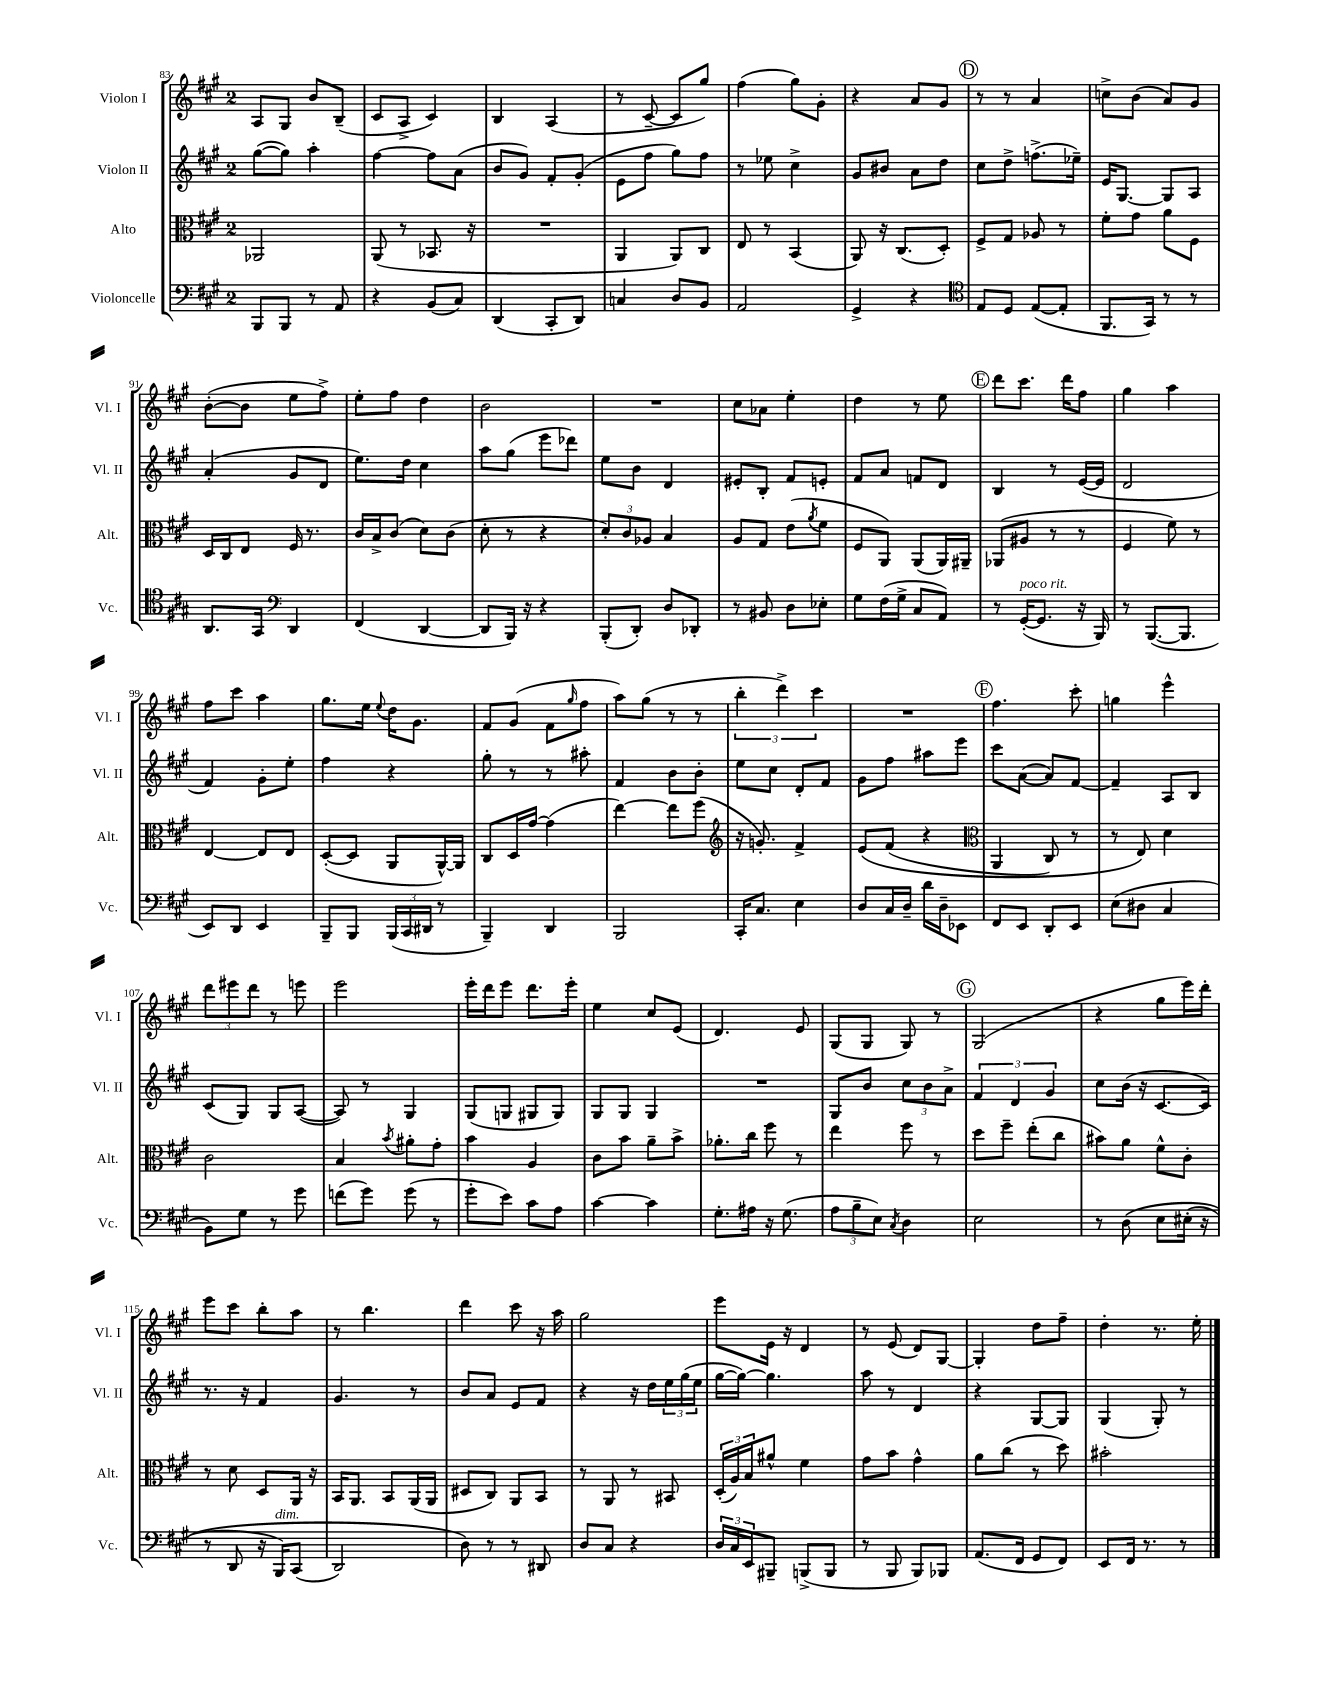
<<
\new StaffGroup <<
\new Staff = "s0" \with { instrumentName = "Violon I" shortInstrumentName = "Vl. I" } {
    \clef treble \key a \major \once \override Staff.TimeSignature.style = #'single-digit \time 2/4
    a8 gis8 b'8 b8--( |
    cis'8 a8-> cis'4) |
    b4 a4( |
    r8 cis'8~-- cis'8 gis''8) |
    fis''4( gis''8) gis'8-. |
    r4 a'8 gis'8 |
    \mark \markup { \circle "D" } r8 r8 a'4 |
    c''8-> b'8( a'8) gis'8 |
    b'8~-.( b'8 e''8 fis''8->) |
    e''8-. fis''8 d''4 |
    b'2 |
    R2 |
    cis''8 aes'8 e''4-. |
    d''4 r8 e''8 |
    \mark \markup { \circle "E" } d'''8 cis'''8. d'''16 fis''8 |
    gis''4 a''4 |
    fis''8 cis'''8 a''4 |
    gis''8. e''16 \appoggiatura { e''8 } d''16 gis'8. |
    fis'8 gis'8( fis'8 \grace { gis''16 } fis''8 |
    a''8) gis''8( r8 r8 |
    \tuplet 3/2 { b''4-. d'''4->) cis'''4 } |
    R2 |
    \mark \markup { \circle "F" } fis''4. cis'''8-. |
    g''4 e'''4-^ |
    \tuplet 3/2 { d'''8 eis'''8 d'''8 } r8 e'''8 |
    e'''2 |
    e'''16-. d'''16 e'''8 d'''8. e'''16-. |
    e''4 cis''8 e'8( |
    d'4.) e'8 |
    gis8( gis8 gis8) r8 |
    \mark \markup { \circle "G" } gis2( |
    r4 gis''8 e'''16) d'''16-. |
    e'''8 cis'''8 b''8-. a''8 |
    r8 b''4. |
    d'''4 cis'''8 r16 a''16 |
    gis''2 |
    e'''8 e'16 r16 d'4 |
    r8 e'8( d'8) gis8~ |
    gis4-. d''8 fis''8-- |
    d''4-. r8. e''16-. \bar "|." |
}
\new Staff = "s1" \with { instrumentName = "Violon II" shortInstrumentName = "Vl. II" } {
    \clef treble \key a \major \once \override Staff.TimeSignature.style = #'single-digit \time 2/4
    gis''8~( gis''8) a''4-. |
    fis''4~ fis''8 a'8( |
    b'8 gis'8) fis'8-. gis'8-.( |
    e'8 fis''8 gis''8) fis''8 |
    r8 ees''8 cis''4-> |
    gis'8 bis'8 a'8 d''8 |
    \mark \markup { \circle "D" } cis''8 d''8-> f''8.->( ees''16--) |
    e'16 gis8.~ gis8 a8 |
    a'4-.( gis'8 d'8 |
    e''8.) d''16 cis''4 |
    a''8 gis''8( e'''8 des'''8) |
    e''8 b'8 d'4 |
    eis'8-. b8-. fis'8 e'8-. |
    fis'8 a'8 f'8 d'8 |
    \mark \markup { \circle "E" } b4 r8 e'16~( e'16 |
    d'2 |
    fis'4) gis'8-. e''8-. |
    fis''4 r4 |
    gis''8-. r8 r8 ais''8-. |
    fis'4 b'8 b'8-. |
    e''8 cis''8 d'8-. fis'8 |
    gis'8 fis''8 ais''8 e'''8 |
    \mark \markup { \circle "F" } cis'''8 a'8~( a'8) fis'8~ |
    fis'4-- a8 b8 |
    cis'8( gis8) gis8 a8~( |
    a8) r8 gis4 |
    gis8( g8 gis8 gis8) |
    gis8 gis8 gis4 |
    R2 |
    gis8 b'8 \tuplet 3/2 { cis''8 b'8 a'8-> } |
    \mark \markup { \circle "G" } \tuplet 3/2 { fis'4 d'4 gis'4 } |
    cis''8 b'16( r16 cis'8.~ cis'16) |
    r8. r16 fis'4 |
    gis'4. r8 |
    b'8 a'8 e'8 fis'8 |
    r4 r16 d''16 \tuplet 3/2 { e''16 gis''16( e''16 } |
    gis''16~ gis''16~) gis''4. |
    a''8 r8 d'4 |
    r4 gis8~ gis8 |
    gis4( gis8-.) r8 \bar "|." |
}
\new Staff = "s2" \with { instrumentName = "Alto" shortInstrumentName = "Alt." } {
    \clef alto \key a \major \once \override Staff.TimeSignature.style = #'single-digit \time 2/4
    aes,2 |
    a,8( r8 bes,8. r16 |
    R2 |
    a,4 a,8) cis8 |
    e8 r8 b,4( |
    a,8) r16 cis8.( d8-.) |
    \mark \markup { \circle "D" } fis8-> gis8 aes8 r8 |
    fis'8-. gis'8 a'8 fis8 |
    d16 cis16 e8 fis16 r8. |
    cis'16 b16-> cis'8( d'8) cis'8( |
    d'8-. r8 r4 |
    \tuplet 3/2 { d'8-.) cis'8 aes8 } b4 |
    a8 gis8 e'8( \acciaccatura { a'8 } fis'8 |
    fis8 a,8) a,8( a,16) ais,16-- |
    \mark \markup { \circle "E" } aes,8( ais8 r8 r8 |
    fis4 fis'8) r8 |
    e4~ e8 e8 |
    d8~-.( d8 a,8 a,16~-^) a,16 |
    cis8 d16 gis'16~ gis'4( |
    e''4~) e''8 fis''8( |
    \clef treble r16 g'8.-.) fis'4-> |
    e'8\( fis'8( r4 |
    \mark \markup { \circle "F" } \clef alto a,4 cis8) r8 |
    r8 e8\) d'4 |
    cis'2 |
    b4 \acciaccatura { b'8 } ais'8-. gis'8-. |
    b'4 a4 |
    cis'8 b'8 a'8-- b'8-> |
    aes'8.-. cis''16 fis''8 r8 |
    e''4 fis''8 r8 |
    \mark \markup { \circle "G" } d''8 fis''8-- e''8-.( cis''8 |
    bis'8) a'8 fis'8-^ cis'8-. |
    r8 d'8 d8 a,16 r16 |
    b,16 a,8. b,8 a,16( a,16 |
    dis8 cis8) a,8 b,8 |
    r8 a,8 r8 bis,8 |
    \tuplet 3/2 { d16-.( a16) b16 } ais'8-^ fis'4 |
    gis'8 b'8 gis'4-^ |
    a'8 cis''8( r8 d''8) |
    bis'2-. \bar "|." |
}
\new Staff = "s3" \with { instrumentName = "Violoncelle" shortInstrumentName = "Vc." } {
    \clef bass \key a \major \once \override Staff.TimeSignature.style = #'single-digit \time 2/4
    b,,8 b,,8 r8 a,8 |
    r4 b,8( cis8) |
    d,4( cis,8-. d,8) |
    c4 d8 b,8 |
    a,2 |
    gis,4-> r4 |
    \mark \markup { \circle "D" } \clef tenor e8 d8 e8~( e8-. |
    fis,8. gis,16) r8 r8 |
    a,8. gis,16 \clef bass d,4 |
    fis,4( d,4~ |
    d,8 b,,16) r16 r4 |
    b,,8-.( d,8-.) d8 des,8-. |
    r8 bis,8 d8 ees8-. |
    gis8 fis16( gis16-> cis8 a,8) |
    \mark \markup { \circle "E" } r8 gis,16~-.^\markup { \italic "poco rit." }( gis,8. r16 b,,16) |
    r8 b,,8.~( b,,8. |
    e,8) d,8 e,4 |
    b,,8-- b,,8 \tuplet 3/2 { b,,16( cis,16 dis,16 } r8 |
    b,,4--) d,4 |
    b,,2 |
    cis,16-. cis8. e4 |
    d8 cis16 d16-- d'16 d16-- ees,8 |
    \mark \markup { \circle "F" } fis,8 e,8 d,8-. e,8 |
    e8( dis8 cis4 |
    b,8) gis8 r8 gis'8 |
    f'8( gis'8) gis'8( r8 |
    gis'8-. e'8) cis'8 a8 |
    cis'4~ cis'4 |
    gis8.-. ais16 r16 gis8.( |
    \tuplet 3/2 { a8 b8-- e8) } \acciaccatura { cis8 } d4 |
    \mark \markup { \circle "G" } e2 |
    r8 d8\( e8 eis16-.( r16 |
    r8 d,8 r16 b,,16^\markup { \italic "dim." }) cis,8( |
    d,2) |
    d8\) r8 r8 dis,8 |
    d8 cis8 r4 |
    \tuplet 3/2 { d16 cis16 e,16 } bis,,8-- b,,8->( b,,8 |
    r8 b,,8 b,,8) bes,,8 |
    a,8.( fis,16 gis,8 fis,8) |
    e,8 fis,16 r8. r8 \bar "|." |
}
>>
>>
\layout { \context { \Score currentBarNumber = #83 } }
